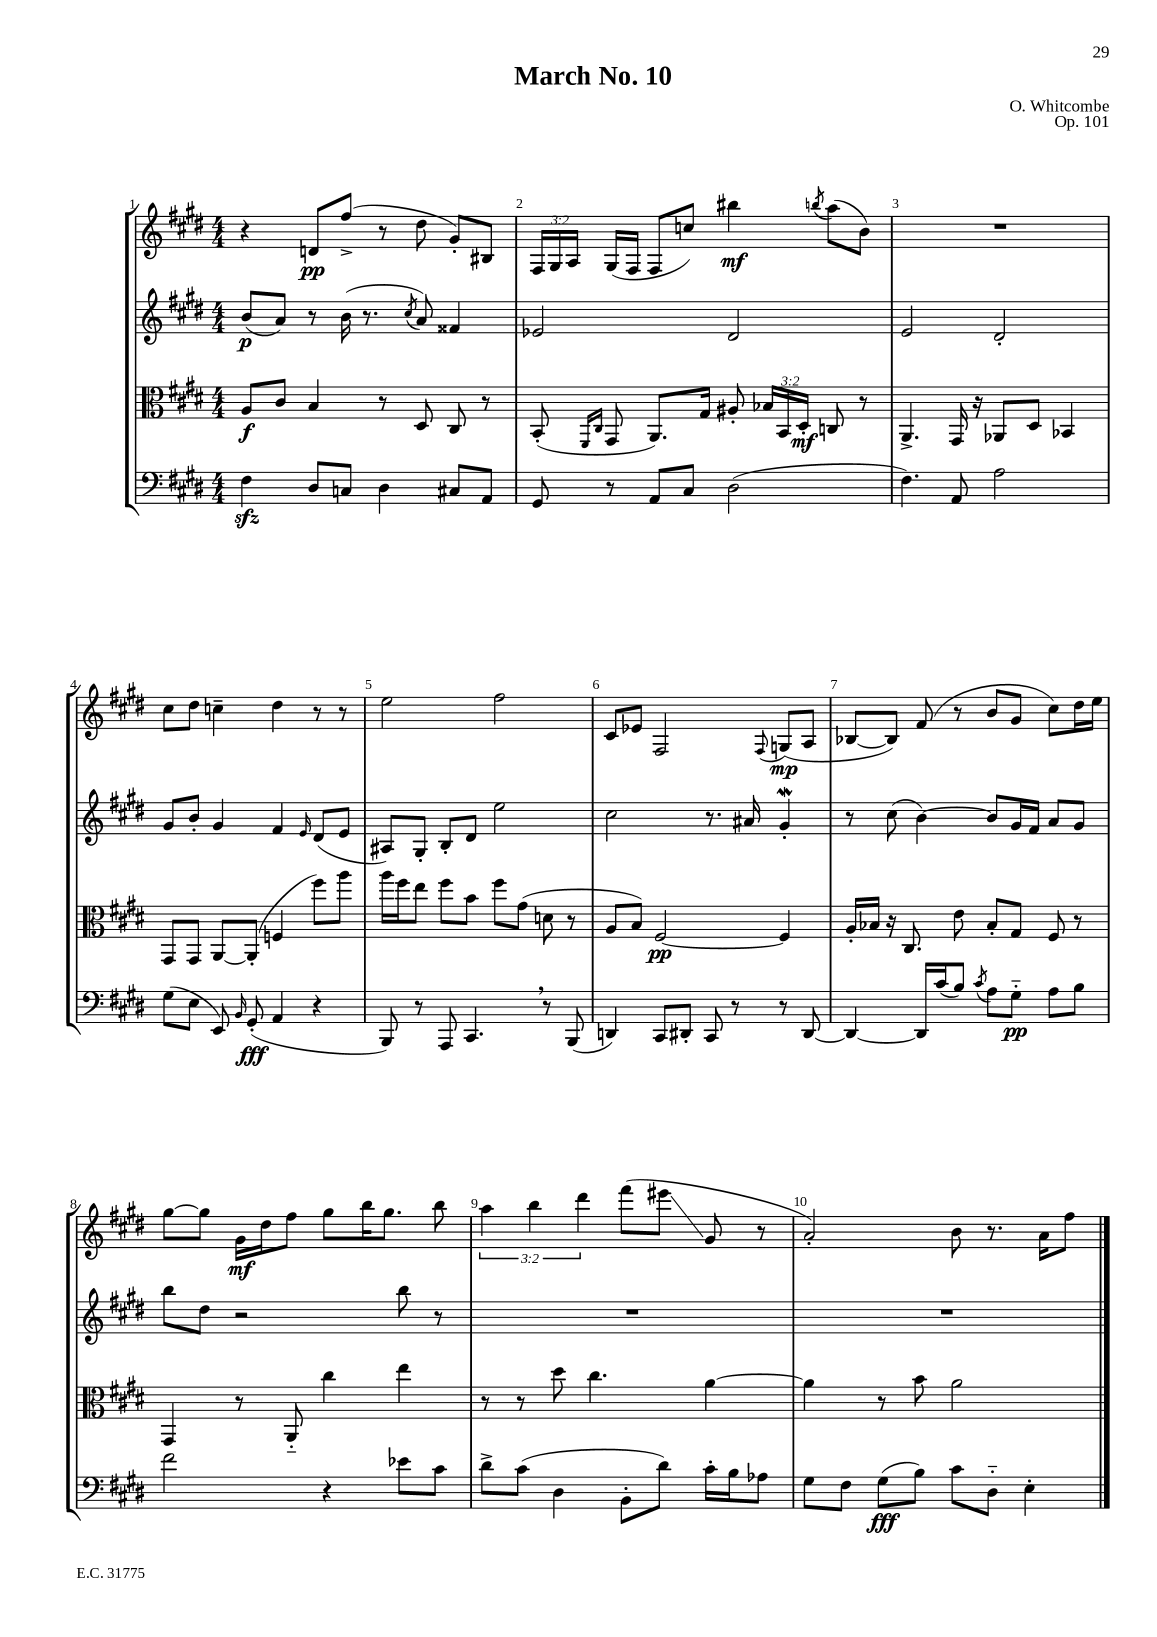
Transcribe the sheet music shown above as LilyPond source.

\header { title = "March No. 10" composer = "O. Whitcombe" opus = "Op. 101" }
<<
\new StaffGroup <<
\new Staff = "s0" {
    \clef treble \key e \major \numericTimeSignature \time 4/4 \override Staff.TupletNumber.text = #tuplet-number::calc-fraction-text
    \autoBeamOff r4 d'8[\pp fis''8]->( r8 dis''8 gis'8[-.) bis8] |
    \tuplet 3/2 { fis16[ gis16 a16] } gis16[( fis16] fis8[ c''8]) bis''4\mf \acciaccatura { b''8 } a''8[( b'8]) |
    R1 |
    cis''8[ dis''8] c''4-- dis''4 r8 r8 |
    e''2 fis''2 |
    cis'8[ ees'8] fis2 \appoggiatura { fis8 } g8[\mp( a8] |
    bes8[~ bes8]) fis'8( r8 b'8[ gis'8] cis''8[) dis''16 e''16] |
    gis''8[~ gis''8] gis'16[\mf dis''16 fis''8] gis''8[ b''16 gis''8.] b''8 |
    \tuplet 3/2 { a''4 b''4 dis'''4 } fis'''8[( eis'''8]\glissando gis'8 r8 |
    a'2-.) b'8 r8. a'16[ fis''8] \bar "|." |
}
\new Staff = "s1" {
    \clef treble \key e \major \numericTimeSignature \time 4/4
    \autoBeamOff b'8[\p( a'8]) r8 b'16( r8. \acciaccatura { cis''8 } a'8) fisis'4 |
    ees'2 dis'2 |
    e'2 dis'2-. |
    gis'8[ b'8]-. gis'4 fis'4 \grace { e'16 } dis'8[( e'8] |
    ais8[) gis8]-. b8[-. dis'8] e''2 |
    cis''2 r8. ais'16 gis'4-.\mordent |
    r8 cis''8( b'4~) b'8[ gis'16 fis'16] a'8[ gis'8] |
    b''8[ dis''8] r2 b''8 r8 |
    R1 |
    R1 \bar "|." |
}
\new Staff = "s2" {
    \clef alto \key e \major \numericTimeSignature \time 4/4 \override Staff.TupletNumber.text = #tuplet-number::calc-fraction-text
    \autoBeamOff a8[\f cis'8] b4 r8 dis8 cis8 r8 |
    b,8-.( \grace { fis,16[ cis16] } gis,8 a,8.[) gis16] ais8-. \tuplet 3/2 { bes16[ b,16 dis16]-.\mf } c8 r8 |
    a,4.-> gis,16 r16 aes,8[ dis8] bes,4 |
    gis,8[ gis,8] a,8[~ a,8]-.( f4 fis''8[) a''8] |
    a''16[ fis''16 e''8] fis''8[ b'8] fis''8[ gis'8]( d'8 r8 |
    a8[ b8]) fis2~\pp fis4 |
    a16[-. bes16] r16 cis8. e'8 bes8[-. gis8] fis8 r8 |
    gis,4 r8 a,8-_ cis''4 e''4 |
    r8 r8 dis''8 cis''4. a'4~ |
    a'4 r8 b'8 a'2 \bar "|." |
}
\new Staff = "s3" {
    \clef bass \key e \major \numericTimeSignature \time 4/4
    \autoBeamOff fis4\sfz dis8[ c8] dis4 cis8[ a,8] |
    gis,8 r8 a,8[ cis8] dis2( |
    fis4.) a,8 a2 |
    gis8[( e8] e,8) \grace { b,16 } gis,8-.\fff( a,4 r4 |
    b,,8) r8 a,,8 cis,4. \breathe r8 b,,8( |
    d,4) cis,8[ dis,8]-. cis,8 r8 r8 dis,8~ |
    dis,4~ dis,16[ cis'16( b8]) \acciaccatura { cis'8 } a8[ gis8]-_\pp a8[ b8] |
    fis'2 r4 ees'8[ cis'8] |
    dis'8[-> cis'8]( dis4 b,8[-. dis'8]) cis'16[-. b16 aes8] |
    gis8[ fis8] gis8[\fff( b8]) cis'8[ dis8]-_ e4-. \bar "|." |
}
>>
>>
\layout { \context { \Score \override BarNumber.break-visibility = ##(#f #t #t) barNumberVisibility = #all-bar-numbers-visible } }
